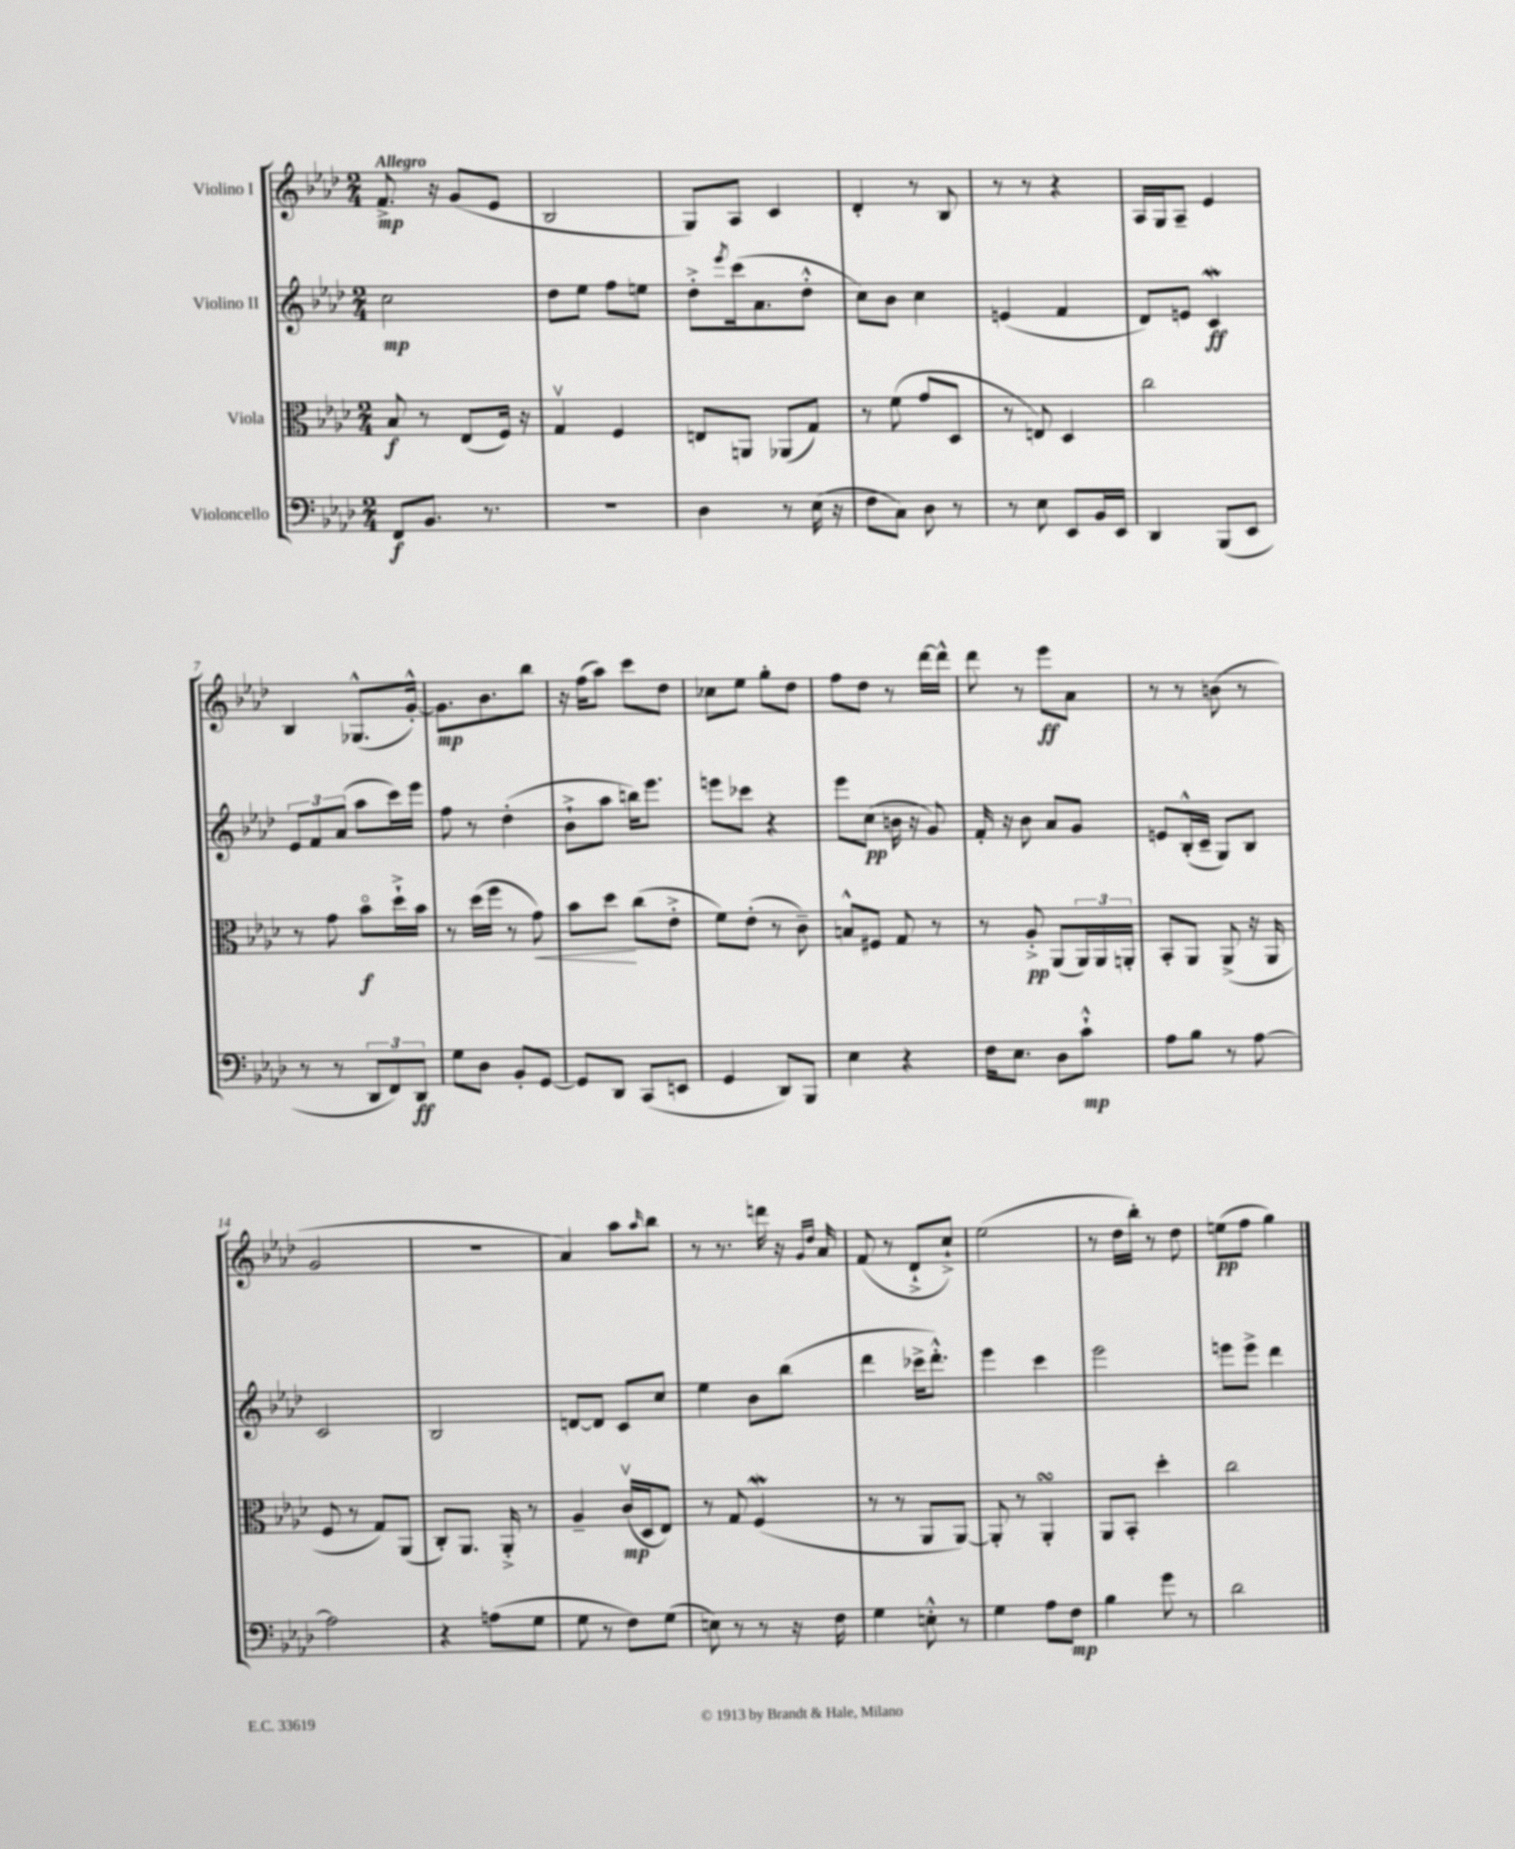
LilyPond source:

<<
\new StaffGroup <<
\new Staff = "s0" \with { instrumentName = "Violino I" } {
    \clef treble \key aes \major \numericTimeSignature \time 2/4 \tempo "Allegro"
    f'8.->\mp r16 g'8( ees'8 |
    bes2 |
    g8) aes8 c'4 |
    des'4-. r8 bes8 |
    r8 r8 r4 |
    aes16 g16 aes8-- ees'4 |
    bes4 ges8.-^( g'16~-.-^) |
    g'8.\mp bes'8. bes''8 |
    r16 f''16( aes''8) c'''8 des''8 |
    ces''8 ees''8 g''8-. des''8 |
    f''8 des''8 r8 des'''16~ des'''16-^ |
    des'''8 r8 ees'''8\ff aes'8 |
    r8 r8 b'8( r8 |
    g'2 |
    r2 |
    aes'4) aes''8 \grace { aes''16 } bes''8 |
    r8 r8. d'''16 r16 \grace { g'16 des''16 } aes'16 |
    f'8( r8 des'8-!-> c''8-!->) |
    ees''2( |
    r8 des''16 bes''16-.) r8 des''8 |
    e''8\pp( f''8 g''4) \bar "|." |
}
\new Staff = "s1" \with { instrumentName = "Violino II" } {
    \clef treble \key aes \major \numericTimeSignature \time 2/4
    c''2\mp |
    des''8 ees''8 f''8 e''8 |
    des''8-.-> \acciaccatura { ees'''8 } c'''16( aes'8. des''8-.-^ |
    c''8) bes'8 c''4 |
    e'4( f'4 |
    des'8) e'8 c'4\mordent\ff |
    \tuplet 3/2 { ees'8 f'8 aes'8( } aes''8 c'''16) ees'''16 |
    f''8 r8 des''4-.( |
    bes'8-!-> aes''8 b''16) ees'''8. |
    e'''8 ces'''8 r4 |
    ees'''8 c''8\pp( b'16 r16 g'8) |
    f'16-. r16 bes'8 aes'8 g'8 |
    e'8 bes16-.-^( c'16-- g8) bes8 |
    c'2 |
    bes2 |
    d'8~ d'8 c'8 c''8 |
    ees''4 bes'8 bes''8( |
    des'''4 ces'''16-> des'''8.-.-^) |
    ees'''4 c'''4 |
    ees'''2 |
    e'''8 e'''8-> des'''4 \bar "|." |
}
\new Staff = "s2" \with { instrumentName = "Viola" } {
    \clef alto \key aes \major \numericTimeSignature \time 2/4
    bes8\f r8 ees8( f16) r16 |
    g4\upbow f4 |
    e8 a,8 aes,8( g8) |
    r8 f'8( g'8 des8 |
    r8 e8) des4 |
    c''2 |
    r8 g'8 bes'8\flageolet\f des''16-!-> bes'16 |
    r8 des''16( f''16 r8 g'8\<) |
    bes'8 des''8\! c''8( ees'8-.-> |
    f'8) ees'8-.( r8 c'8--) |
    b8-^ fis8 g8 r8 |
    r8 aes8-.->\pp aes,8( \tuplet 3/2 { aes,16) aes,16 a,16-. } |
    bes,8-. aes,8 aes,8->( r16 aes,16 |
    f8 r8 g8) aes,8( |
    c8-.) aes,8. aes,16-.-> r8 |
    aes4-- c'16\upbow\mp( des16 ees8) |
    r8 g8 f4\mordent( |
    r8 r8 aes,8 aes,8~) |
    aes,8-. r8 aes,4-.\turn |
    aes,8 bes,8-. des''4-. |
    c''2 \bar "|." |
}
\new Staff = "s3" \with { instrumentName = "Violoncello" } {
    \clef bass \key aes \major \numericTimeSignature \time 2/4
    f,8\f bes,8. r8. |
    r2 |
    des4 r8 ees16( r16 |
    f8 c8) des8 r8 |
    r8 ees8 ees,8 bes,16 ees,16 |
    des,4 bes,,8( ees,8 |
    r8 r8 \tuplet 3/2 { des,8 f,8) des,8\ff } |
    g8 des8 bes,8-. g,8~ |
    g,8 des,8 c,8( e,8 |
    g,4 des,8) bes,,8 |
    ees4 r4 |
    f16 ees8. des8 c'8-!-^\mp |
    aes8 bes8 r8 aes8~ |
    aes2 |
    r4 a8( g8 |
    g8 r8 f8) g8( |
    e8) r8 r8 r16 f16 |
    g4 e8-.-^ r8 |
    g4 aes8 f8\mp |
    bes4 g'8 r8 |
    des'2 \bar "|." |
}
>>
>>
